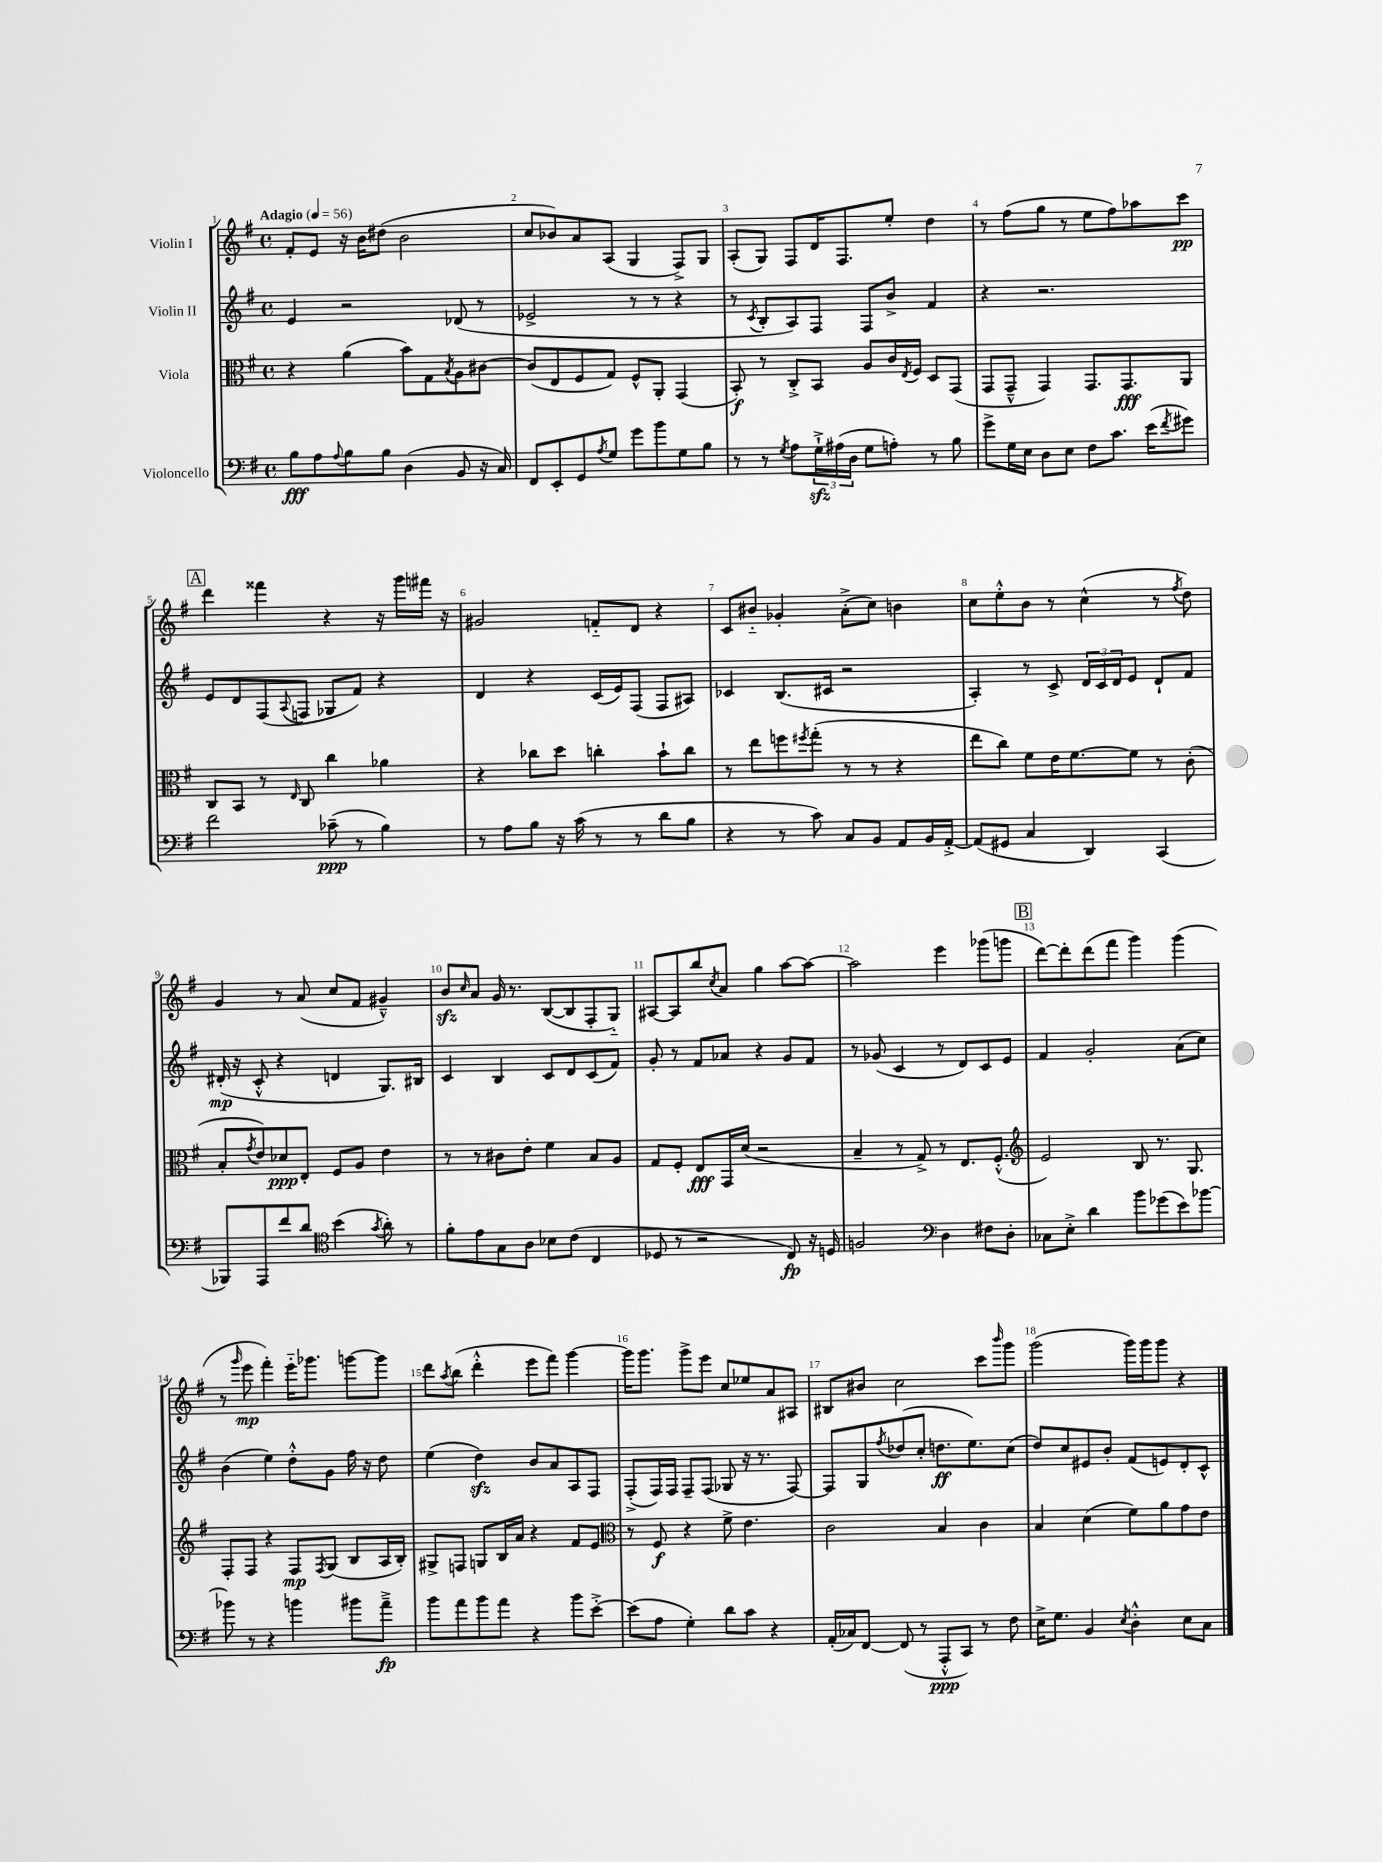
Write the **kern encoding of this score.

**kern	**dynam	**kern	**dynam	**kern	**dynam	**kern	**dynam
*part4	*part4	*part3	*part3	*part2	*part2	*part1	*part1
*staff4	*staff4	*staff3	*staff3	*staff2	*staff2	*staff1	*staff1
*I"Violoncello	*	*I"Viola	*	*I"Violin II	*	*I"Violin I	*
*clefF4	*	*clefC3	*	*clefG2	*	*clefG2	*
*k[f#]	*	*k[f#]	*	*k[f#]	*	*k[f#]	*
*M4/4	*	*M4/4	*	*M4/4	*	*M4/4	*
*met(c)	*	*met(c)	*	*met(c)	*	*met(c)	*
*MM56	*	*MM56	*	*MM56	*	*MM56	*
=1	=1	=1	=1	=1	=1	=1	=1
!	!	!	!	!	!	!LO:TX:a:B:t=Adagio	!
8B\L	fff	4r	.	4e/	.	8f#'/L	.
8A\	.	.	.	.	.	8e/J	.
8qqA/	.	.	.	.	.	.	.
8B\	.	(4a\	.	2r	.	16r	.
.	.	.	.	.	.	16b\KL	.
8B\J	.	.	.	.	.	(8dd#X\J	.
(4D\	.	8b\L)	.	.	.	2b\	.
.	.	8G\	.	.	.	.	.
.	.	8qB/	.	.	.	.	.
8BB/	.	8A\	.	(8d-X/	.	.	.
16r	.	[8c#X\J	.	8r	.	.	.
16C/)	.	.	.	.	.	.	.
=2	=2	=2	=2	=2	=2	=2	=2
8FF#/L	.	(8c#/L]	.	2e-X^/	.	8cc/L	.
8EE'/	.	8E/	.	.	.	8b-X/)	.
8GG/	.	8F#/	.	.	.	8a/	.
8qA/	.	.	.	.	.	.	.
8G/J	.	8G/J)	.	.	.	(8A/J	.
8g\L	.	8F#^^/L	.	8r	.	4G/	.
8b\	.	8AA'/J	.	8r	.	.	.
8G\	.	(4GG/	.	4r	.	8F#^/L)	.
8B\J	.	.	.	.	.	8G/J	.
=3	=3	=3	=3	=3	=3	=3	=3
8r	.	8BB'/)	f	8r	.	(8A'/L	.
.	.	.	.	8qc/	.	.	.
8r	.	8r	.	8B'/L	.	8G/J)	.
8qG/	.	.	.	.	.	.	.
8A\L	.	8C'^/L	.	8A/)	.	8F#/L	.
24Gzz`^\L	.	8BB/J	.	8F#/J	.	16d/K	.
(24A#X\	.	.	.	.	.	.	.
.	.	.	.	.	.	8.F#/	.
24D\JJ	.	.	.	.	.	.	.
8G\L	.	8A/L	.	8F#/L	.	.	.
8An'\J)	.	16c/L	.	8b^/J	.	8ee'/J	.
.	.	8qE/	.	.	.	.	.
.	.	16F#/JJ	.	.	.	.	.
8r	.	8D/L	.	4f#/	.	4dd\	.
8B\	.	(8GG/J	.	.	.	.	.
=4	=4	=4	=4	=4	=4	=4	=4
8g^\L	.	8GG/L	.	4r	.	8r	.
16G\L	.	8GG~^^/J	.	.	.	(8ff#\L	.
16E\JJ	.	.	.	.	.	.	.
8D\L	.	4GG/)	.	2.r	.	8gg\J	.
8E\J	.	.	.	.	.	8r	.
8F#\L	.	8.GG/L	.	.	.	8ee\L	.
8.c\J	.	.	.	.	.	8ff#\)	.
.	.	8.GG/	fff	.	.	.	.
.	.	.	.	.	.	8aa-X\	.
(16e\KL	.	.	.	.	.	.	.
8qf#/	.	.	.	.	.	.	.
8g#X\J)	.	8AA/J	.	.	.	8ccc\J	pp
!!LO:LB:g=z
!!LO:REH:place=s1:t=A
=5	=5	=5	=5	=5	=5	=5	=5
2f#\	.	8C/L	.	8e/L	.	4ddd\	.
.	.	8BB/J	.	8d/	.	.	.
.	.	8r	.	(8F#/	.	4fff##X\	.
.	.	16qqE/	.	8qqA/	.	.	.
.	.	8C/	.	8Fn/J	.	.	.
(8c-X~\	ppp	4cc\	.	8G-X/L	.	4r	.
8r	.	.	.	8f#/J)	.	.	.
4B\)	.	4a-X\	.	4r	.	16r	.
.	.	.	.	.	.	16ggg\LL	.
.	.	.	.	.	.	16fff#X\JJ	.
.	.	.	.	.	.	16r	.
=6	=6	=6	=6	=6	=6	=6	=6
8r	.	4r	.	4d/	.	2g#X/	.
8A\L	.	.	.	.	.	.	.
8B\J	.	8cc-X\L	.	4r	.	.	.
16r	.	8dd\J	.	.	.	.	.
(16c\	.	.	.	.	.	.	.
8r	.	4ccn'\	.	(16c/LL	.	8fn/L	.
.	.	.	.	16e/J)	.	.	.
8r	.	.	.	(8F#/J	.	8d/J	.
8d\L	.	8b`\L	.	8F#/L	.	4r	.
8B\J	.	8cc\J	.	8A#X/J)	.	.	.
=7	=7	=7	=7	=7	=7	=7	=7
4r	.	8r	.	4c-X/	.	8c/L	.
.	.	8ee\L	.	.	.	8b#X/J	.
8r	.	8ffn\	.	(8.B/L	.	4g-X'/	.
.	.	8qff#X/	.	.	.	.	.
8c\)	.	(8gg'\J	.	.	.	.	.
.	.	.	.	16c#X/Jk	.	.	.
8C/L	.	8r	.	2r	.	(8a'^\L	.
8BB/J	.	8r	.	.	.	8cc\J)	.
8AA/L	.	4r	.	.	.	4bn\	.
16BB/L	.	.	.	.	.	.	.
[16AA'^/JJ	.	.	.	.	.	.	.
=8	=8	=8	=8	=8	=8	=8	=8
(8AA/L]	.	8ee\L	.	4A'/)	.	8cc\L	.
8GG#X/J	.	8cc\J)	.	.	.	8ee'^^\	.
4C/	.	8f#\L	.	8r	.	8b\J	.
.	.	16e\K	.	8c^/	.	8r	.
.	.	[8.f#\	.	.	.	.	.
4DD/)	.	.	.	24d/LL	.	(4cc^^\	.
.	.	.	.	24c/	.	.	.
.	.	.	.	24d/J	.	.	.
.	.	8f#\J]	.	8e/J	.	.	.
(4CC/	.	8r	.	8d`/L	.	8r	.
.	.	.	.	.	.	8qff#/	.
.	.	(8c'\	.	8f#/J	.	8dd\)	.
!!LO:LB:g=z
=9	=9	=9	=9	=9	=9	=9	=9
8BBB-X/L)	.	8B'/L	.	(16d#X'/	mp	4g/	.
.	.	.	.	16r	.	.	.
.	.	8qg/	.	.	.	.	.
8AAA/	.	8e/)	.	8c'^^/	.	.	.
8f#/	.	8d-X/	ppp	4r	.	8r	.
8d/J	.	8E'/J	.	.	.	(8a/	.
*clefC4	*	*	*	*	*	*	*
(4b\	.	8F#/L	.	4dn/	.	8cc/L	.
.	.	8A/J	.	.	.	8f#/J	.
8qg/	.	.	.	.	.	.	.
8a'\)	.	4e\	.	8.G/L)	.	4g#X~^^/)	.
8r	.	.	.	.	.	.	.
.	.	.	.	16B#X/Jk	.	.	.
=10	=10	=10	=10	=10	=10	=10	=10
8f#'\L	.	8r	.	4c/	.	8bzz/L	.
.	.	.	.	.	.	16qqcc/	.
8e\	.	8r	.	.	.	8a/J	.
8G\	.	8c#X\L	.	4B/	.	16g/	.
.	.	.	.	.	.	8.r	.
8A\J	.	8e'\J	.	.	.	.	.
8B-X\L	.	4f#\	.	8c/L	.	([8B/L	.
(8c\J	.	.	.	8d/	.	8B/]	.
4C/	.	8B/L	.	(8c/	.	8F#'/	.
.	.	8A/J	.	8f#/J)	.	8G/J)	.
=11	=11	=11	=11	=11	=11	=11	=11
8D-X/	.	8G/L	.	8g'/	.	[8A#X/L	.
8r	.	8F#'/J	.	8r	.	8A#/]	.
2r	.	8E/L	fff	8f#/L	.	8bb/	.
.	.	.	.	.	.	8qcc/	.
.	.	16GG/L	.	8a-X/J	.	8a/J	.
.	.	(16d/JJ	.	.	.	.	.
.	.	2r	.	4r	.	4gg\	.
8C/)	fp	.	.	8g/L	.	[8aa\L	.
16r	.	.	.	8f#/J	.	8aa\J_	.
16Dn/	.	.	.	.	.	.	.
=12	=12	=12	=12	=12	=12	=12	=12
2Fn/	.	4B~/	.	8r	.	2aa\]	.
.	.	.	.	(8g-X/	.	.	.
.	.	8r	.	4c/	.	.	.
.	.	8G^/)	.	.	.	.	.
*clefF4	*	*	*	*	*	*	*
4D\	.	8r	.	8r	.	4eee\	.
.	.	8.E/L	.	8d/L)	.	.	.
8F#X\L	.	.	.	8c/	.	(8ggg-X\L	.
.	.	(8.F#'^^/J	.	.	.	.	.
8D'\J	.	.	.	8e/J	.	8gggn\J	.
!!LO:REH:place=s1:t=B
=13	=13	=13	=13	=13	=13	=13	=13
*	*	*clefG2	*	*	*	*	*
8C-X\L	.	2e/)	.	4f#/	.	[8ddd\L)	.
8E'^\J	.	.	.	.	.	8ddd'\]	.
4d\	.	.	.	2g'/	.	(8ddd\	.
.	.	.	.	.	.	8fff#\J	.
8b\L	.	8B/	.	.	.	4ggg\)	.
(8g-X\	.	8.r	.	.	.	.	.
8e\)	.	.	.	(8a\L	.	(4ggg\	.
.	.	8.G/	.	.	.	.	.
[8b-X\J	.	.	.	8cc\J)	.	.	.
!!LO:LB:g=z
=14	=14	=14	=14	=14	=14	=14	=14
8b-X\]	.	8F#'/L	.	(4b\	.	8r	.
.	.	.	.	.	.	16qqggg/	.
8r	.	8F#/J	.	.	.	8eee\	mp
4r	.	4r	.	4ee\)	.	4fff#'\)	.
4bn\	.	8F#/L	mp	8dd'^^\L	.	16eee\KL	.
.	.	.	.	.	.	8.ggg-X\J	.
.	.	8qF#/	.	.	.	.	.
.	.	(8G/J	.	8g\J	.	.	.
8b#X\L	.	8B/L	.	16ff#\	.	[8gggn\L	.
.	.	.	.	16r	.	.	.
8a~^\J	fp	16A/L	.	8dd\	.	8ggg\J]	.
.	.	16B'/JJ)	.	.	.	.	.
=15	=15	=15	=15	=15	=15	=15	=15
8b\L	.	8G#X^/L	.	(4ee\	.	8ddd\L	.
.	.	.	.	.	.	8qaa/	.
8a\	.	8Fn/J	.	.	.	(8bb\J	.
8b\	.	8Gn/L	.	4ddzz\)	.	4ddd'^^\	.
8a\J	.	16B/L	.	.	.	.	.
.	.	16a/JJ	.	.	.	.	.
4r	.	4r	.	8b/L	.	8eee\L	.
.	.	.	.	8a/	.	8fff#\J)	.
8b\L	.	8f#/L	.	8A/	.	[4ggg\	.
[8e'^\J	.	8e/J	.	8F#/J	.	.	.
=16	=16	=16	=16	=16	=16	=16	=16
*	*	*clefC3	*	*	*	*	*
(8e\L]	.	8r	.	(8F#'^/L	.	16ggg\KL]	.
.	.	.	.	.	.	8.ggg\J	.
8A\J	.	8F#/	f	16F#/L)	.	.	.
.	.	.	.	16F#/JJ	.	.	.
4G'\)	.	4r	.	8F#~/L	.	8ggg^\L	.
.	.	.	.	(8F#/J	.	8eee\J	.
8d\L	.	8f#^\	.	8G-X/	.	8cc/L	.
8c\J	.	4.e\	.	16r	.	8ee-X/	.
.	.	.	.	8.r	.	.	.
4r	.	.	.	.	.	8a/	.
.	.	.	.	[8F#/)	.	8A#X/J	.
=17	=17	=17	=17	=17	=17	=17	=17
(16AA'/LL	.	2c\	.	8F#/L]	.	8B#X/L	.
16C-X/J)	.	.	.	.	.	.	.
[8FF#/J	.	.	.	8G/	.	8b#X/J	.
.	.	.	.	8qff#/	.	.	.
(8FF#/]	.	.	.	(8dd-X/	.	2cc\	.
8r	.	.	.	8cc'/J	.	.	.
8AAA'^^/L	ppp	4B/	.	8.ddn\L	ff	.	.
8CC/J)	.	.	.	.	.	.	.
.	.	.	.	8.ee\)	.	.	.
8r	.	4c\	.	.	.	8ccc\L	.
.	.	.	.	.	.	16qqbbb/	.
8F#\	.	.	.	(8cc\J	.	8ggg\J	.
=18	=18	=18	=18	=18	=18	=18	=18
16E^\KL	.	4B/	.	8dd/L)	.	(2ggg\	.
8.G\J	.	.	.	.	.	.	.
.	.	.	.	8cc/	.	.	.
4BB/	.	(4d\	.	8e#X/	.	.	.
.	.	.	.	8b'/J	.	.	.
8qE/	.	.	.	.	.	.	.
4D'^^\	.	8f#\L)	.	(8f#/L	.	16ggg\LL)	.
.	.	.	.	.	.	16ggg\J	.
.	.	8a\	.	8en/)	.	8ggg\J	.
8E\L	.	8g\	.	8d'/	.	4r	.
8C\J	.	8e\J	.	8c^^/J	.	.	.
==	==	==	==	==	==	==	==
*-	*-	*-	*-	*-	*-	*-	*-
